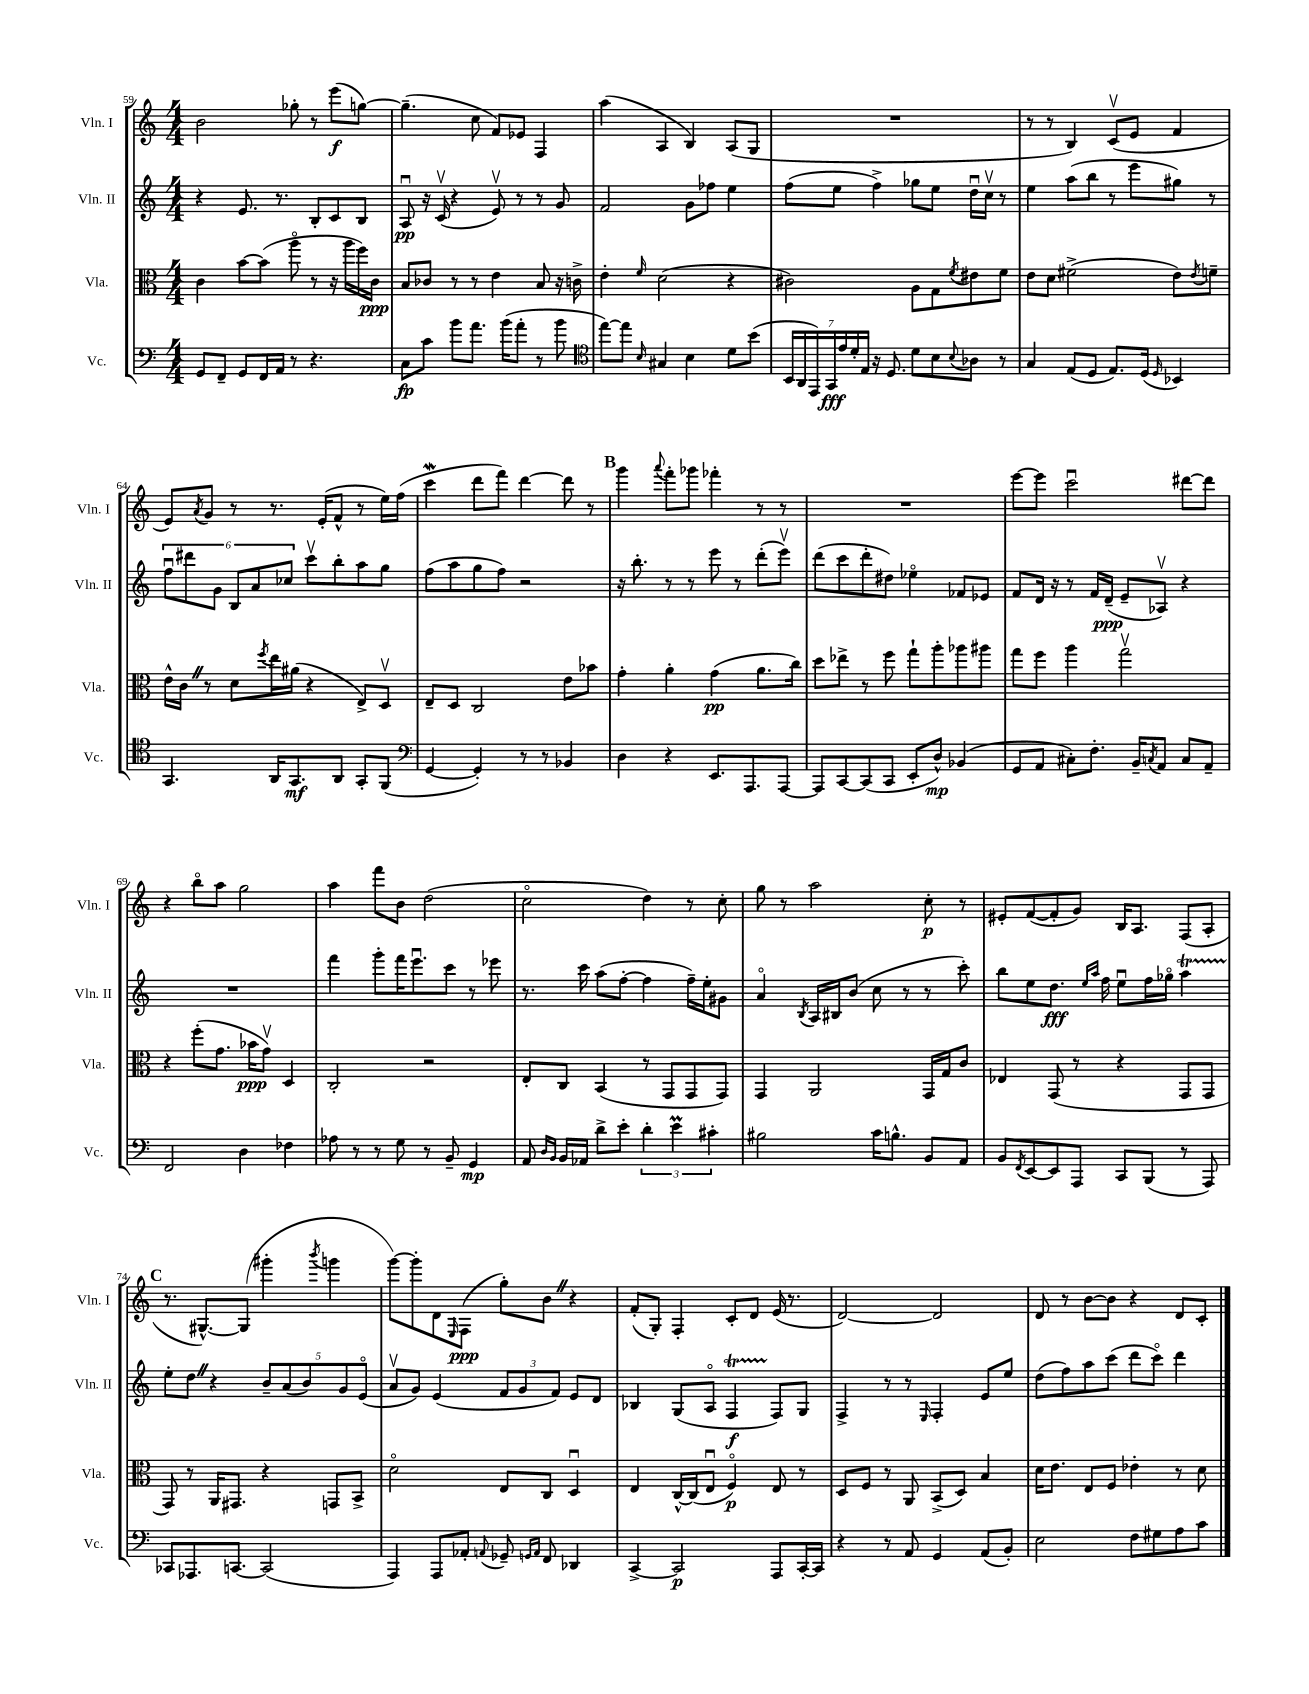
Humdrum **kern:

**kern	**kern	**kern	**kern
*staff4	*staff3	*staff2	*staff1
*clefF4	*clefC3	*clefG2	*clefG2
*k[]	*k[]	*k[]	*k[]
*M4/4	*M4/4	*M4/4	*M4/4
8GG/L	4c\	4r	2b\
8FF~/J	.	.	.
8GG/L	[8b\L	8.e/	.
16FF/L	(8b\]J	.	.
16AA/JJ	.	8.r	.
8r	8aao\	.	8gg-'\
4.r	8r	8B'/L	8r
.	16r	8c/	(8eee\L
.	16aa\LL	.	.
.	16ff\)	8B/J	[8gg\J)
.	16c\JJ	.	.
=	=	=	=
8C\L	8B/L	8Au/	(4.gg~\]
8c\J	8c-/J	16r	.
.	.	(16cv/	.
8b\L	8r	4r	.
8.a\J	8r	.	8cc\
.	4e\	8ev/)	8f/L)
(16b\LK	.	.	.
8a'\J	.	8r	8e-/J
8r	8B/	8r	4F/
8b\	16r	8g/	.
.	16c^\	.	.
=	=	=	=
*clefC4	*	*	*
[8ee\L)	4e'\	2f/	(4aa\
8ee\]J	.	.	.
16qqB/	16qqf/	.	.
4G#/	(2d\	.	4A/
4B\	.	8g\L	4B/)
.	.	8ff-\J	.
8d\L	4r	4ee\	(8A/L
(8b\J	.	.	8G/J
=	=	=	=
28BB/LL	2c#\)	(8ff\L	1r
28AA/	.	.	.
28EE/)	.	.	.
28GG/	.	.	.
.	.	8ee\J	.
28e/	.	.	.
28d'/	.	.	.
28E/JJ	.	.	.
16r	.	4ff^\)	.
8.D/	.	.	.
8d\L	8A\L	8gg-\L	.
8B\	8G\	8ee\J	.
8qqB/	8qf/	.	.
8A-\J	8e#\	16ddu\LL	.
.	.	16ccv\JJ	.
8r	8f\J	8r	.
=	=	=	=
4G/	8e\L	4ee\	8r
.	8d\J	.	8r
(8E/L	(2f#^\	(8aa\L	4B/)
8D/J	.	8bb\J	.
8.E/L)	.	8r	(8cv/L
.	.	8eee\L	8e/J
(16D/Jk	.	.	.
16qqD/	.	.	.
4BB-/)	8e\L)	8gg#\J)	4f/
.	8qe/	.	.
.	8f~\J	8r	.
=	=	=	=
4.GG/	16e^^\LL	12ffu\L	8e/L)
.	16c\JJ	.	.
.	.	12ddd#\	.
.	.	.	8qa/
.	8r	.	8g/J
.	.	12g\J	.
.	8d\L	12B/L	8r
.	.	12a/	.
.	8qff/	.	.
16AA/LK	16ee\L	.	8.r
.	.	12cc-/J	.
8.GG/	(16a#\JJ	.	.
.	4r	8cccv\L	.
.	.	.	(16e'/LK
8AA/J	.	8bb'\	8f^^/J
8GG'/L	8E^/L)	8aa\	8r
(8FF/J	8Dv/J	8gg\J	16ee\LL)
.	.	.	(16ff\JJ
=	=	=	=
*clefF4	*	*	*
[4GG/	8E~/L	(8ff\L	4ccc\
.	8D/J	8aa\	.
4GG'/])	2C/	8gg\	8ddd\L
.	.	8ff\J)	8fff\J)
8r	.	2r	[4ddd\
8r	.	.	.
4BB-/	8e\L	.	8ddd\]
.	8b-\J	.	8r
=	=	=	=
4D\	4g'\	16r	4ggg\
.	.	8.bb'\	.
.	.	.	8qqaaa/
4r	4a'\	8r	8fff'\L
.	.	8r	8ggg-\J
8.EE/L	(4g\	8eee\	4fff-'\
.	.	8r	.
8.AAA/	.	.	.
.	8.a\L	(8ddd'\L	8r
[8AAA/J	.	8eeev\J)	8r
.	16cc\Jk)	.	.
=	=	=	=
8AAA/]L	8dd\L	(8ddd\L	1r
[8CC/	8ee-^\J	8ccc\	.
(8CC/]	8r	8ddd'\	.
8CC/J	8ff\	8dd#\J)	.
8EE'/L	8gg`\L	4ee-o\	.
8D^^/J)	8aa'\	.	.
(4BB-/	8aa-\	8f-/L	.
.	8aa#\J	8e-/J	.
=	=	=	=
8GG/L	8gg\L	8f/L	[8eee\L
8AA/J	8ff\J	16d/Jk	8eee\]J
.	.	16r	.
8C#'\L)	4aa\	8r	2cccu\
8.F'\J	.	16f/LL	.
.	.	(16d~/JJ	.
.	2ggv\	8e~/L	.
16BB~/LK	.	.	.
8qC/	.	.	.
8AA/J	.	8A-v/J)	.
8C/L	.	4r	[8ddd#\L
8AA~/J	.	.	8ddd#\]J
=	=	=	=
2FF/	4r	1r	4r
.	(8ff'\L	.	8bbo\L
.	8.g\J	.	8aa\J
4D\	.	.	2gg\
.	16b-\LK	.	.
.	8gv\J)	.	.
4F-\	4D/	.	.
=	=	=	=
8A-\	2C'/	4fff\	4aa\
8r	.	.	.
8r	.	8ggg'\L	8fff\L
8G\	.	16fff\K	8b\J
.	.	8.eeeu\	.
8r	2r	.	(2dd\
8BB~/	.	8ccc\J	.
4GG/	.	8r	.
.	.	8eee-\	.
=	=	=	=
8AA/	8E'/L	8.r	2cco\
16qqD/LL	.	.	.
16qqBB/JJ	.	.	.
16BB/LL	8C/J	.	.
16AA-/JJ	.	16ccc\	.
8d^\L	(4BB/	(8aa\L	.
8e'\J	.	[8ff'\J	.
6d'\	8r	4ff\]	4dd\)
.	8GG/L	.	.
6e\	.	.	.
.	8GG/	16ff~\LL)	8r
.	.	16ee'\J	.
6c#'\	.	.	.
.	8GG/J)	8g#\J	8cc'\
=	=	=	=
2B#\	4GG/	4ao/	8gg\
.	.	.	8r
.	.	8qB/	.
.	2AA/	16A/LL	2aa\
.	.	16B#/J	.
.	.	(8b/J	.
16c\LK	.	8cc\	.
8.B^^\J	.	.	.
.	.	8r	.
8BB/L	16GG/LL	8r	8cc'\
.	16G/J	.	.
8AA/J	8c/J	8ccc'\)	8r
=	=	=	=
8BB/L	4E-/	8bb\L	8e#'/L
8qFF/	.	.	.
[8EE/	.	8ee\	([8f/
8EE/]	(8GG/	8.dd\J	8f'/]
8AAA/J	8r	.	8g/J)
.	.	16qqee/LL	.
.	.	16qqaa/JJ	.
.	.	16ff\	.
8CC/L	4r	8eeu\L	16B/LK
.	.	.	8.A/J
(8BBB/J	.	16ff\L	.
.	.	16gg-o\JJ	.
8r	8GG/L	4aa\	(8F/L
8AAA/)	8GG/J	.	8A'/J
=	=	=	=
8CC-/L	8GG/)	8ee'\L	8.r
8.AAA-/	8r	8dd\J	.
.	.	.	[8.G#^^/L)
.	16AA/LK	4r	.
[8.CC/J	8.GG#/J	.	.
.	.	.	(8G#/]J
(2CC/]	4r	10b~/L	4ggg#'\
.	.	(10a/	.
.	.	10b/)	.
.	.	.	8qbbb/
.	8GG/L	.	4ggg\
.	.	10g/	.
.	8BB^/J	.	.
.	.	(10eo/J	.
=	=	=	=
4AAA/)	2do\	8av/L	[8ggg\L)
.	.	8g/J)	8ggg'\]
8AAA/L	.	(4e/	8d\
.	.	.	16qqE/
8AA-'/J	.	.	(8F\J
8qqAA/	.	.	.
8GG-~/	8E/L	12f/L	8gg'\L)
.	.	12g/	.
16qqGG/LL	.	.	.
16qqAA/JJ	.	.	.
8FF/	8C/J	.	8b\J
.	.	12f/J)	.
4DD-/	4Du/	8e/L	4r
.	.	8d/J	.
=	=	=	=
[4CC^/	4E/	4B-/	(8f'/L
.	.	.	8G'/J)
2CC/]	[16C^^/LL	(8G/L	4F'/
.	(16C/]J	.	.
.	8Eu/J	8Ao/J	.
.	4Fo/)	4F/	8c'/L
.	.	.	8d/J
8AAA/L	8E/	8F/L)	(16e/
.	.	.	8.r
[16CC'/L	8r	8G/J	.
16CC/]JJ	.	.	.
=	=	=	=
4r	8D/L	4F^/	[2d/)
.	8F/J	.	.
8r	8r	8r	.
8AA/	8AA/	8r	.
.	.	16qqE/	.
4GG/	(8BB^/L	4F'/	2d/]
.	8D/J)	.	.
(8AA/L	4B/	8e/L	.
8BB'/J)	.	8ee/J	.
=	=	=	=
2E\	16d\LK	(8dd\L	8d/
.	8.e\J	.	.
.	.	8ff\)	8r
.	8E/L	8aa\	[8b\L
.	8F/J	(8ccc\J	8b\]J
8F\L	4e-'\	8ddd\L	4r
8G#\	.	8ccco\J)	.
8A\	8r	4ddd\	8d/L
8c\J	8d\	.	8c'/J
==	==	==	==
*-	*-	*-	*-
